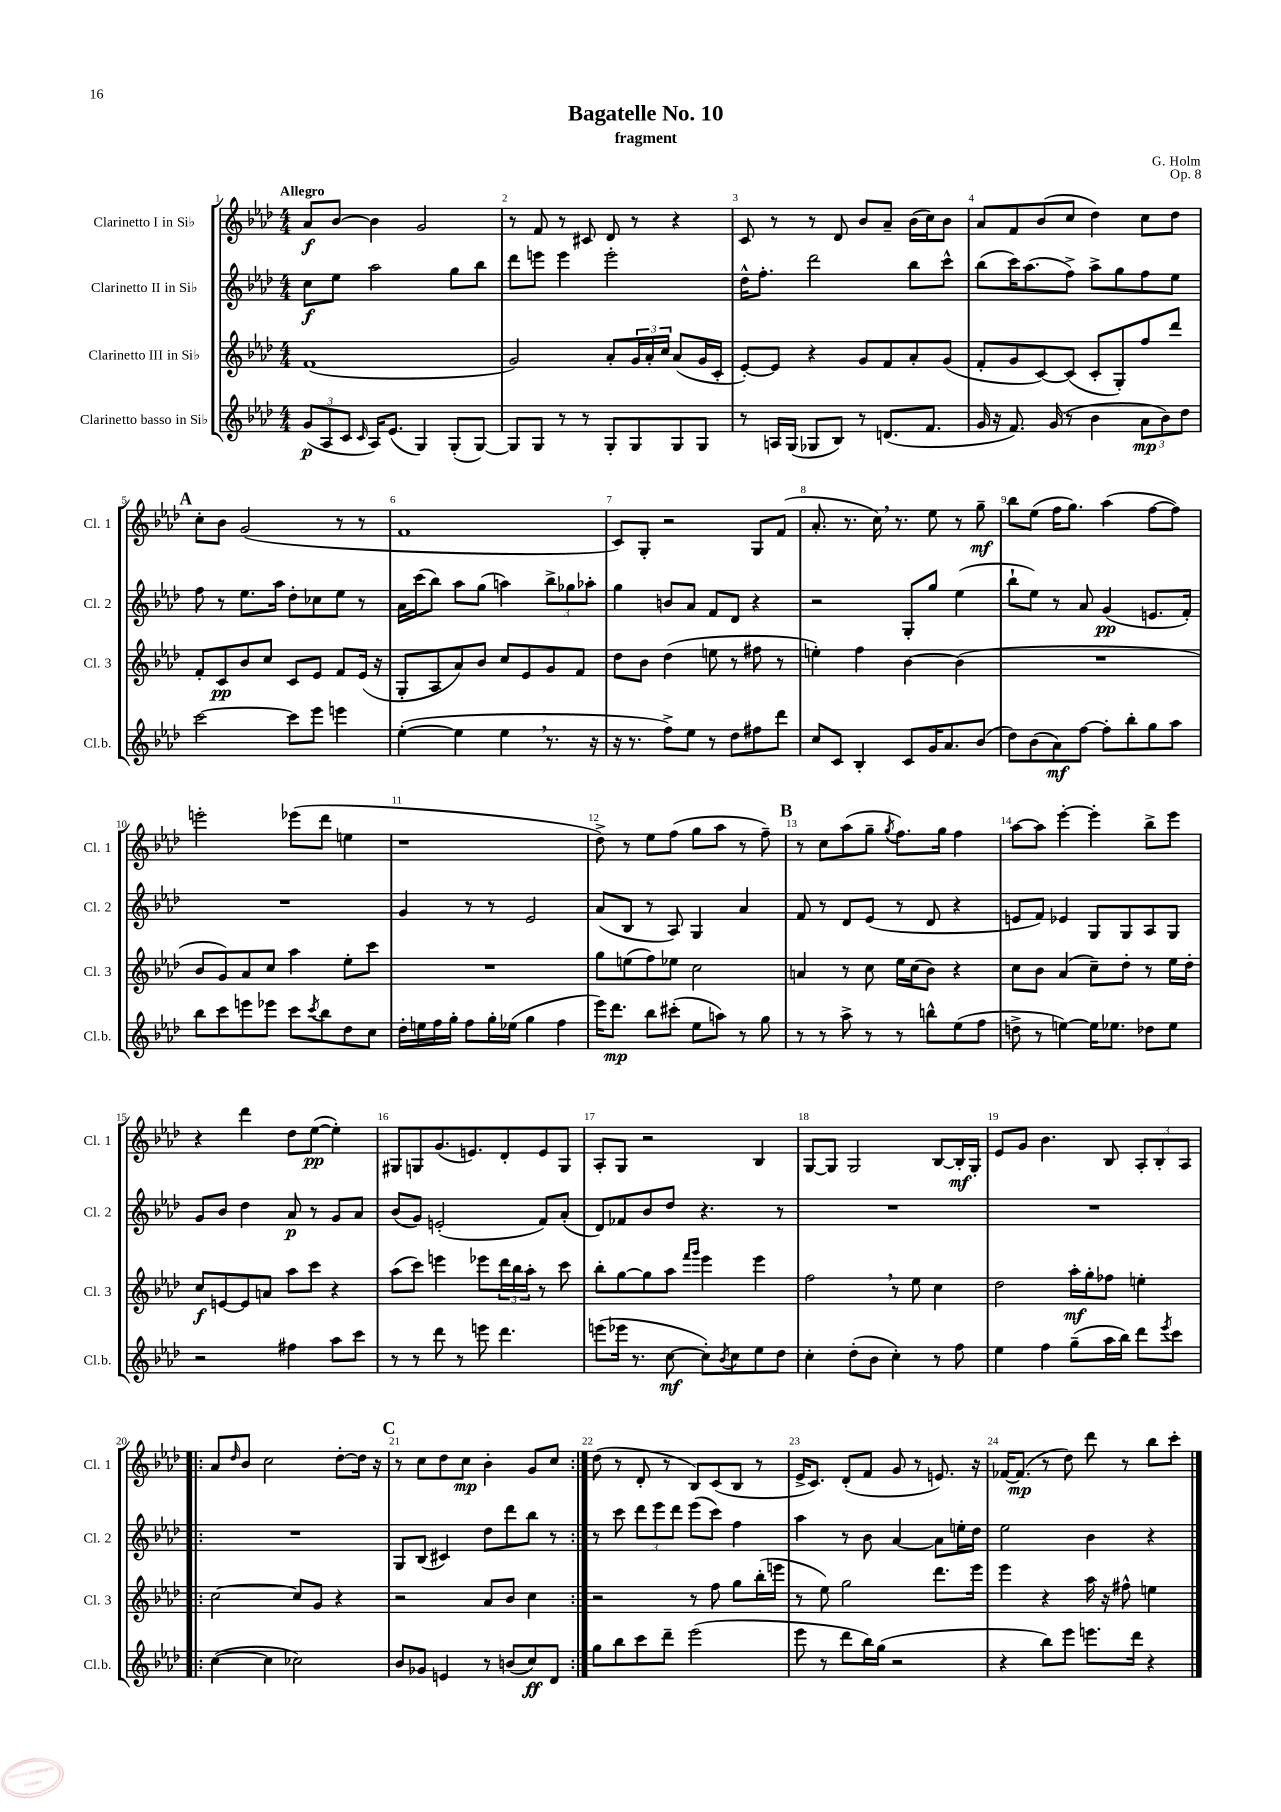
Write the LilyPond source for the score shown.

\header { title = "Bagatelle No. 10" composer = "G. Holm" subtitle = "fragment" opus = "Op. 8" }
<<
\new StaffGroup <<
\new Staff = "s0" \with { instrumentName = "Clarinetto I in Sib" shortInstrumentName = "Cl. 1" } {
    \clef treble \key aes \major \numericTimeSignature \time 4/4 \tempo "Allegro"
    aes'8\f bes'8~ bes'4 g'2 |
    r8 f'8 r8 cis'8 des'8 r8 r4 |
    c'8 r8 r8 des'8 bes'8 aes'8-- bes'16( c''16) bes'8 |
    aes'8 f'8 bes'8( c''8 des''4) c''8 des''8 |
    \mark \markup { \bold "A" } c''8-. bes'8 g'2( r8 r8 |
    f'1 |
    c'8) g8-. r2 g8 f'8( |
    aes'8.-. r8. c''16) \breathe r8. ees''8 r8 g''8--\mf |
    bes''8 ees''8( f''16 g''8.) aes''4( f''8~ f''8) |
    e'''2-. ees'''8( des'''8 e''4 |
    r1 |
    des''8->) r8 ees''8 f''8( g''8 aes''8 r8 f''8--) |
    \mark \markup { \bold "B" } r8 c''8 aes''8( g''8-- \acciaccatura { g''8 } f''8.) g''16 f''4 |
    aes''8~ aes''8 ees'''4~-. ees'''4-. bes''8-> ees'''8 |
    r4 des'''4 des''8 ees''8~\pp( ees''4-.) |
    gis8 g8 g'8.( e'8.) des'8-. e'8 g8 |
    aes8-. g8 r2 bes4 |
    g8~ g8 g2 bes8~ bes16-.\mf g16-. |
    ees'8 g'8 bes'4. bes8 \tuplet 3/2 { aes8-. bes8-. aes8 } |
    \repeat volta 2 { aes'8 \grace { des''16 } bes'8 c''2 des''8~-. des''16 r16 |
    \mark \markup { \bold "C" } r8 c''8 des''8 c''8\mp bes'4-. g'8 c''8 | }
    des''8( r8 des'8-. r8 bes8) c'8( bes8 r8 |
    ees'16-> c'8.) des'8-.( f'8 g'8 r8 e'8.) r16 |
    fes'16~ fes'8.\mp( r8 des''8) des'''8 r8 bes''8 c'''8-. \bar "|." |
}
\new Staff = "s1" \with { instrumentName = "Clarinetto II in Sib" shortInstrumentName = "Cl. 2" } {
    \clef treble \key aes \major \numericTimeSignature \time 4/4
    c''8\f ees''8 aes''2 g''8 bes''8 |
    des'''8 e'''8 e'''4 e'''2-. |
    des''16-^ f''8.-. des'''2 bes''8 c'''8-^ |
    bes''8( c'''16) aes''8.( f''8->) aes''8-> g''8 f''8 ees''8 |
    \mark \markup { \bold "A" } f''8 r8 ees''8. aes''16 des''8-. ces''8 ees''8 r8 |
    aes'16 c'''16( bes''8) aes''8 g''8( a''4) \tuplet 3/2 { bes''8-> ges''8 aes''8-. } |
    g''4 b'8 aes'8 f'8 des'8 r4 |
    r2 g8-. g''8 ees''4( |
    bes''8-! ees''8) r8 aes'8 g'4\pp( e'8. f'16-.) |
    R1 |
    g'4 r8 r8 ees'2 |
    aes'8( bes8 r8 aes8) g4 aes'4 |
    \mark \markup { \bold "B" } f'8 r8 des'8 ees'8( r8 des'8 r4 |
    e'8 f'8) ees'4 g8 g8 aes8 g8 |
    g'8 bes'8 des''4 aes'8\p r8 g'8 aes'8 |
    bes'8( g'8) e'2-.( f'8) aes'8-.( |
    des'8) fes'8 bes'8 des''8 r4. r8 |
    R1 |
    R1 |
    \repeat volta 2 { R1 |
    \mark \markup { \bold "C" } g8 bes8( cis'4) des''8 des'''8 bes''8 r8 | }
    r8 c'''8 \tuplet 3/2 { des'''8 ees'''8 des'''8 } ees'''8( c'''8) f''4 |
    aes''4 r8 bes'8 aes'4~ aes'8 e''16-. des''16 |
    ees''2 bes'4 r4 \bar "|." |
}
\new Staff = "s2" \with { instrumentName = "Clarinetto III in Sib" shortInstrumentName = "Cl. 3" } {
    \clef treble \key aes \major \numericTimeSignature \time 4/4
    f'1( |
    g'2) aes'8-. \tuplet 3/2 { g'16 aes'16-. c''16 } aes'8( g'16 c'16-. |
    ees'8~-.) ees'8 r4 g'8 f'8 aes'8-. g'8( |
    f'8-. g'8 c'8~) c'8( c'8-. g8-.) f''8 des'''8 |
    \mark \markup { \bold "A" } f'8-. c'8\pp bes'8 c''8 c'8 ees'8 f'8 ees'16( r16 |
    g8-. aes8 aes'8) bes'8 c''8 ees'8 g'8 f'8 |
    des''8 bes'8 des''4( e''8 r8 fis''8 r8 |
    e''4-.) f''4 bes'4~ bes'4( |
    R1 |
    bes'8 g'8) aes'8 c''8 aes''4 ees''8-. c'''8 |
    R1 |
    g''8 e''8( f''8) ees''8 c''2 |
    \mark \markup { \bold "B" } a'4 r8 c''8 ees''16 c''16( bes'8) r4 |
    c''8 bes'8 aes'4( c''8--) des''8-. r8 ees''16 des''16-. |
    c''8\f e'8~ e'8 a'8 aes''8 c'''8 r4 |
    aes''8( c'''8) e'''4 ees'''8 \tuplet 3/2 { des'''16 bes''16 aes''16-. } r8 c'''8 |
    bes''8-. g''8~ g''8 aes''8 \grace { f'''16 g'''16 } ees'''4 ees'''4 |
    f''2 \breathe r8 ees''8 c''4 |
    des''2 aes''16-.\mf g''16-. fes''8 e''4-. |
    \repeat volta 2 { c''2~ c''8 g'8 r4 |
    \mark \markup { \bold "C" } r2 aes'8 bes'8 c''4 | }
    r2 r8 f''8 g''8 bes''16-.( e'''16 |
    r8 ees''8) g''2 des'''8. ees'''16 |
    ees'''4 r4 aes''16 r16 fis''8-^ e''4 \bar "|." |
}
\new Staff = "s3" \with { instrumentName = "Clarinetto basso in Sib" shortInstrumentName = "Cl.b." } {
    \clef treble \key aes \major \numericTimeSignature \time 4/4
    \tuplet 3/2 { g'8\p( aes8 c'8 } \grace { c'16 } aes16) ees'8.( g4) g8-.( g8~) |
    g8 g8 r8 r8 g8-. g8 g8 g8 |
    r8 a16 g16( ges8 bes8) r8 d'8.( f'8. |
    g'16 r16 f'8.) g'16( r8 bes'4 \tuplet 3/2 { aes'8\mp bes'8) des''8 } |
    \mark \markup { \bold "A" } c'''2~ c'''8 ees'''8 e'''4 |
    ees''4~-.( ees''4 ees''4 \breathe r8. r16 |
    r16 r8. f''8->) ees''8 r8 des''8 fis''8 des'''8 |
    c''8 c'8 bes4-. c'8 g'16 aes'8. bes'8( |
    des''8) bes'8( aes'8\mf) f''8~ f''8-. bes''8-. g''8 aes''8 |
    bes''8 c'''8 e'''8 ees'''8 c'''8 \acciaccatura { c'''8 } bes''8 des''8 c''8 |
    des''16-. e''16 f''16 g''16-. f''8 g''16-. ees''16( g''4 f''4 |
    ees'''16) des'''8.\mp bes''8 cis'''8-.( ees''8 a''8) r8 g''8 |
    \mark \markup { \bold "B" } r8 r8 aes''8-> r8 r8 b''8-^ ees''8( f''8 |
    d''8-> r8 e''4~) e''16 ees''8. des''8 ees''8 |
    r2 fis''4 aes''8 c'''8 |
    r8 r8 des'''8 r8 e'''8 des'''4. |
    e'''8( ees'''16 r8. c''8~\mf c''8-.) \acciaccatura { bes'8 } c''8 ees''8 des''8 |
    c''4-. des''8-.( bes'8 c''4-.) r8 f''8 |
    ees''4 f''4 g''8--( aes''16 bes''16) des'''8 \acciaccatura { ees'''8 } c'''8 |
    \repeat volta 2 { c''4~( c''4 ces''2) |
    \mark \markup { \bold "C" } bes'8 ges'8 e'4 r8 b'8( c''8\ff) des'8 | }
    g''8 bes''8 c'''8 des'''8-- ees'''2( |
    ees'''8 r8 des'''8 bes''16) g''16( r2 |
    r4 bes''8) ees'''8 e'''8. des'''16 r4 \bar "|." |
}
>>
>>
\layout { \context { \Score \override BarNumber.break-visibility = ##(#f #t #t) barNumberVisibility = #all-bar-numbers-visible } }
